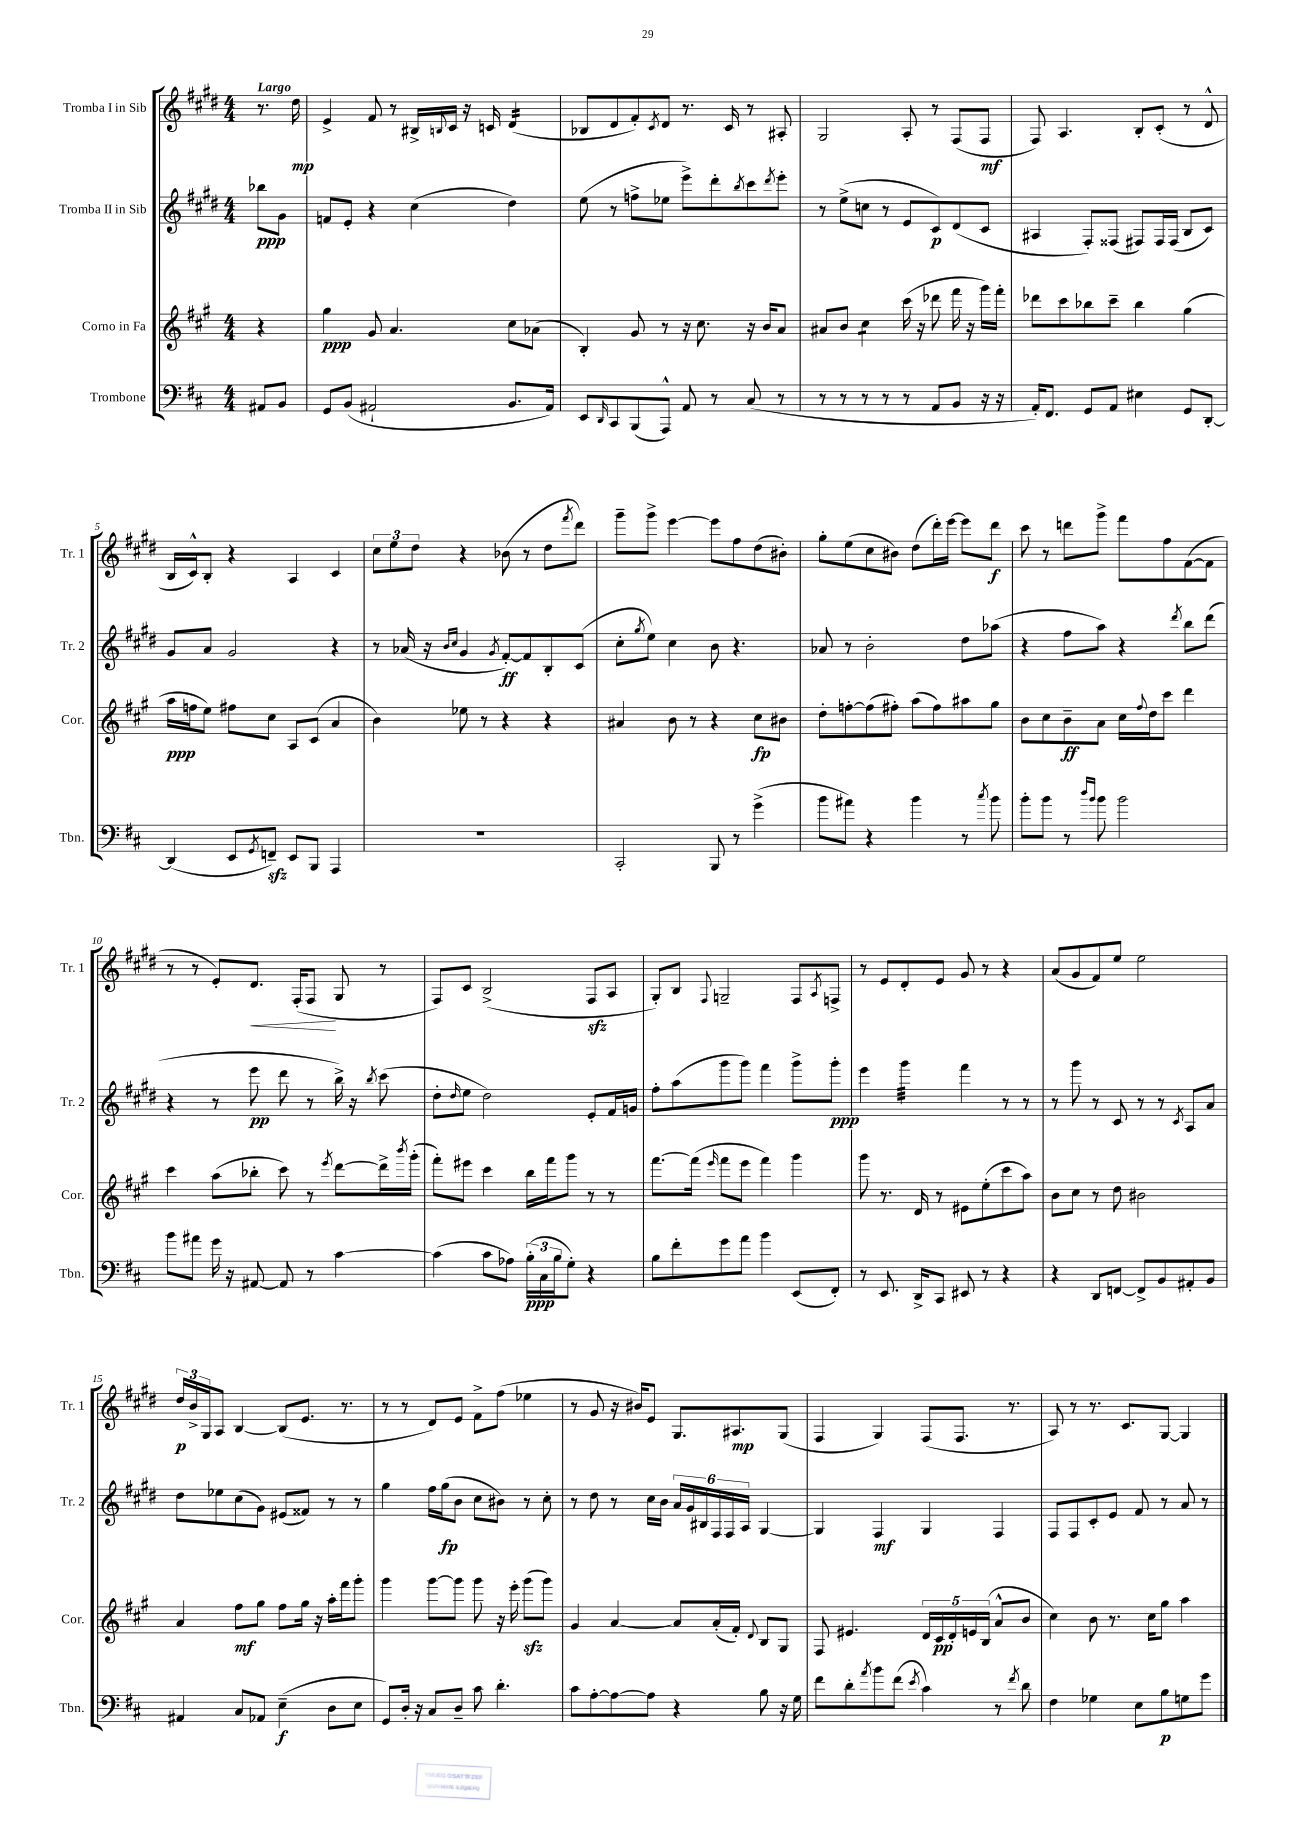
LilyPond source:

<<
\new StaffGroup <<
\new Staff = "s0" \with { instrumentName = "Tromba I in Sib" shortInstrumentName = "Tr. 1" } {
    \clef treble \key e \major \numericTimeSignature \time 4/4 \partial 4 \tempo "Largo"
    r8. dis''16\mp |
    e'4-> fis'8 r8 bis16-> \appoggiatura { b8 } cis'16 r16 c'16 dis'4:16( |
    bes8 dis'8 fis'8-.) \acciaccatura { cis'8 } dis'8 r8. cis'16 r8 ais8-. |
    gis2 a8-. r8 fis8( fis8\mf |
    fis8) a4. b8-. cis'8-.( r8 dis'8-^ |
    b16 cis'16-^) b8-. r4 a4 cis'4 |
    \tuplet 3/2 { cis''8 e''8 dis''8 } r4 bes'8( r8 dis''8 \acciaccatura { fis'''8 } dis'''8) |
    gis'''8-- gis'''8-> e'''4~ e'''8 fis''8 dis''8( bis'8-.) |
    gis''8-. e''8( cis''8 bis'8) dis''8( dis'''16-.) e'''16~ e'''8 dis'''8\f |
    cis'''8 r8 d'''8 gis'''8-> fis'''8 fis''8 fis'8~( fis'8 |
    r8 r8 e'8-.) dis'8.\< fis16-.( fis8\! gis8 r8 |
    fis8) cis'8 b2->( fis8\sfz a8 |
    gis8-.) b8 \appoggiatura { fis8 } g2-- fis8 \acciaccatura { a8 } f8-> |
    r8 e'8 dis'8-. e'8 gis'8 r8 r4 |
    a'8( gis'8 fis'8) e''8 e''2 |
    \tuplet 3/2 { dis''16\p b'16-> gis16 } a8 b4~ b8( e'8. r8. |
    r8 r8 dis'8) e'8 fis'8-> fis''8( ees''4 |
    r8 gis'8 r16 bis'16) e'8 gis8. ais8.\mp gis8( |
    fis4 gis4) fis8( fis8. r8. |
    a8) r8 r8. cis'8. gis8~ gis4 \bar "|." |
}
\new Staff = "s1" \with { instrumentName = "Tromba II in Sib" shortInstrumentName = "Tr. 2" } {
    \clef treble \key e \major \numericTimeSignature \time 4/4 \partial 4
    bes''8\ppp gis'8 |
    f'8 e'8-. r4 cis''4( dis''4) |
    e''8( r8 f''8-> ees''8 e'''8->) dis'''8-. \acciaccatura { b''8 } cis'''8 \acciaccatura { dis'''8 } e'''8-. |
    r8 e''8->( c''8 r8 e'8 cis'8\p) dis'8( cis'8 |
    ais4 fis8-.) fisis8( fis8) fis16 fis16( b8 cis'8) |
    gis'8 a'8 gis'2 r4 |
    r8 aes'16( r16 \grace { b'16 cis''16 } gis'4 \acciaccatura { gis'8 } fis'8~-.\ff) fis'8 b8-. cis'8( |
    cis''8-. \acciaccatura { gis''8 } e''8) cis''4 b'8 r4. |
    aes'8 r8 b'2-. dis''8 aes''8( |
    r4 fis''8 a''8) r4 \acciaccatura { dis'''8 } b''8 dis'''8( |
    r4 r8 e'''8\pp dis'''8 r8 b''16->) r16 \acciaccatura { b''8 } cis'''8( |
    dis''8-. \grace { dis''16 } e''8 dis''2) e'8-. fis'16 g'16 |
    fis''8-. a''8( gis'''8 gis'''8) fis'''4 gis'''8-> gis'''8-.\ppp |
    e'''4 gis'''4:32 fis'''4 r8 r8 |
    r8 gis'''8 r8 cis'8 r8 r8 \acciaccatura { cis'8 } a8 a'8 |
    dis''8 ees''8 cis''8( gis'8) eis'8( fisis'8) r8 r8 |
    gis''4 fis''16 gis''16\fp( b'8 cis''8 bis'8) r8 cis''8-. |
    r8 dis''8 r8 cis''16 b'16 \tuplet 6/4 { a'16 gis'16 bis16 fis16 fis16 a16 } gis4~ |
    gis4 fis4\mf gis4 fis4 |
    fis8 fis8 cis'8-. e'8 fis'8 r8 a'8 r8 \bar "|." |
}
\new Staff = "s2" \with { instrumentName = "Corno in Fa" shortInstrumentName = "Cor." } {
    \clef treble \key a \major \numericTimeSignature \time 4/4 \partial 4
    r4 |
    gis''4\ppp gis'8 a'4. cis''8 aes'8( |
    b4-.) gis'8 r8 r16 cis''8. r16 b'16 a'8 |
    ais'8 b'8 cis''4:8 cis'''16( r16 des'''8 fis'''16 r16 gis'''16) fis'''16-. |
    des'''8 cis'''8 bes''8 cis'''8-- bes''4 gis''4( |
    a''16\ppp f''16 e''8) fis''8 cis''8 a8 cis'8( a'4 |
    b'4) ees''8 r8 r4 r4 |
    ais'4 b'8 r8 r4 cis''8\fp bis'8 |
    d''8-. f''8~-. f''8( fis''8-.) a''8( fis''8) ais''8 gis''8 |
    b'8 cis''8 b'8--\ff a'8 cis''16 \appoggiatura { fis''8 } d''16 cis'''8 d'''4 |
    cis'''4 a''8( bes''8-. cis'''8) r8 \acciaccatura { e'''8 } d'''8~ d'''16-> \acciaccatura { b'''8 } gis'''16-.( |
    fis'''8-.) eis'''8 cis'''4 b''16 fis'''16 gis'''8 r8 r8 |
    fis'''8.~ fis'''16( \grace { e'''16 } fis'''8 e'''8 fis'''4) gis'''4 |
    gis'''8 r8. d'16 r8 eis'8 e''8-.( cis'''8 a''8) |
    b'8 cis''8 r8 d''8 bis'2 |
    a'4 fis''8\mf gis''8 fis''8 gis''16 r16 a''16-. fis'''16 gis'''8-. |
    gis'''4 gis'''8~ gis'''8 gis'''8 r16 e'''16-. gis'''8\sfz( gis'''8) |
    gis'4 a'4~ a'8 a'16-.( fis'16-.) \appoggiatura { d'8 } b8 gis8 |
    fis8 eis'4. \tuplet 5/4 { d'16 cis'16\pp d'16-. e'16 b16( } a'8-^ b'8 |
    cis''4) b'8 r8. cis''16 gis''8 a''4 \bar "|." |
}
\new Staff = "s3" \with { instrumentName = "Trombone" shortInstrumentName = "Tbn." } {
    \clef bass \key d \major \numericTimeSignature \time 4/4 \partial 4
    ais,8 b,8 |
    g,8 b,8( ais,2-! b,8. ais,16) |
    e,8 \grace { d,16 } cis,8 b,,8( a,,8-^) a,8 r8 cis8( r8 |
    r8 r8 r8 r8 r8 a,8 b,8 r16 r16 |
    a,16-.) fis,8. g,8 a,8 eis4 g,8 d,8~-. |
    d,4( e,8 \acciaccatura { g,8 } f,8--\sfz) e,8 b,,8 a,,4 |
    R1 |
    cis,2-. b,,8 r8 g'4->( |
    b'8 ais'8) r4 b'4 r8 \acciaccatura { cis''8 } b'8 |
    b'8-. b'8 r8 \grace { d''16 b'16 } b'8 b'2 |
    b'8 ais'8 g'16 r16 ais,8~ ais,8 r8 cis'4~ |
    cis'4( cis'8 aes8) \tuplet 3/2 { b16-.\ppp( cis16 b16 } g8-.) r4 |
    b8 fis'8-. g'8 a'8 b'4 e,8( fis,8-.) |
    r8 e,8. d,16-> cis,8 eis,8 r8 r4 |
    r4 d,8 f,8~ f,8-> b,8 ais,8-. b,8 |
    ais,4 cis8 aes,8 e4--\f( d8 e8 |
    g,8) d16-. r16 cis8 d8-- cis'8 d'4.-. |
    cis'8 a8~-. a8~ a8 r4 b8 r16 g16 |
    fis'8 d'8-. \acciaccatura { a'8 } b'8 fis'8( \acciaccatura { e'8 } cis'4) r8 \acciaccatura { fis'8 } d'8 |
    fis4 ges4 e8 b8\p g8 g'8 \bar "|." |
}
>>
>>
